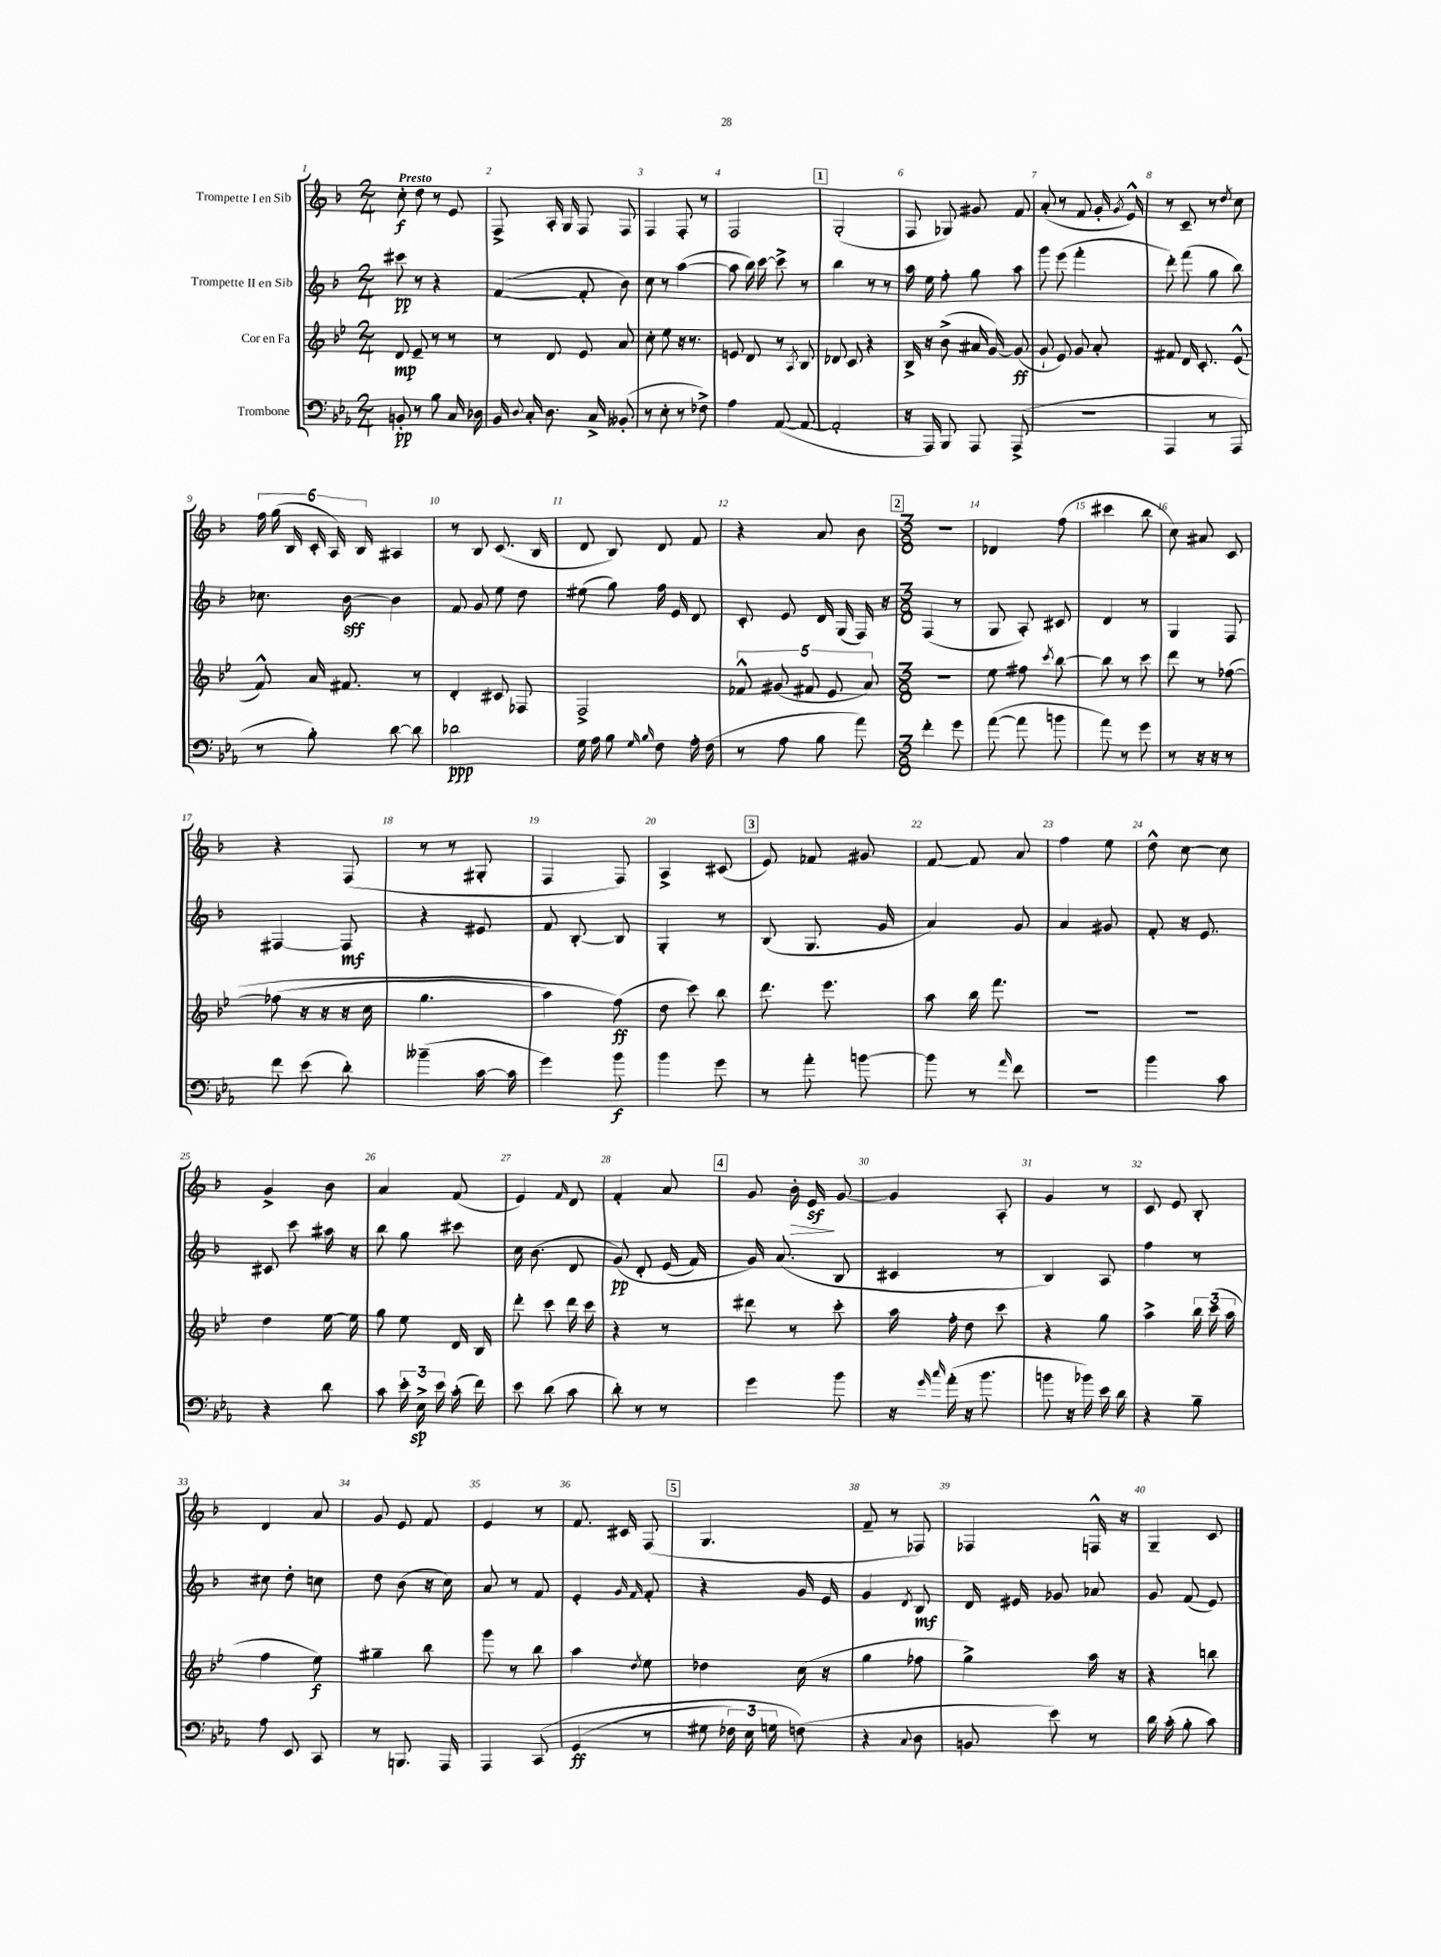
<<
\new StaffGroup <<
\new Staff = "s0" \with { instrumentName = "Trompette I en Sib" } {
    \clef treble \key f \major \numericTimeSignature \time 2/4 \tempo "Presto"
    \autoBeamOff c''8-.\f d''8 r8 e'8 |
    f8-> a16-. g16 f8 f8 |
    f4 f8-. r8 |
    f2 |
    \mark \markup { \box "1" } g2-.( |
    f8 ges8) gis'8 f'8 |
    a'8-.( r8 f'8 g'16-. \acciaccatura { g'8 } e'16-^) |
    r8 c'8-- r8 \acciaccatura { d''8 } c''8 |
    \tuplet 6/4 { f''16 g''16( bes16 c'16-. a16) bes16 } ais4 |
    r8 bes8 c'8.( bes16 |
    d'8 bes8) d'8 f'8 |
    r4 a'8 bes'8 |
    \mark \markup { \box "2" } \numericTimeSignature \time 3/8 R4. |
    des'4 f''8( |
    cis'''4 bes''8 |
    c''8) ais'8 c'8 |
    r4 f8( |
    r8 r8 gis8-. |
    f4 f8) |
    a4-> cis'8( |
    \mark \markup { \box "3" } e'8) fes'8 gis'8 |
    f'8~ f'8 a'8 |
    f''4 e''8 |
    d''8-^ c''8~ c''8 |
    g'4-> bes'8 |
    a'4 f'8( |
    e'4) \grace { f'16 } d'8 |
    f'4-. a'8 |
    \mark \markup { \box "4" } g'8 bes'16-.\> e'16\sf\! g'8~ |
    g'4 a8-. |
    g'4 r8 |
    c'8 e'8 bes8-. |
    d'4 a'8 |
    g'8 e'8 f'8 |
    e'4 r8 |
    f'8. cis'16 f8( |
    \mark \markup { \box "5" } g4. |
    f'8-- r8 fes8) |
    fes4 f16-^ r16 |
    g4-- c'8 \bar "|." |
}
\new Staff = "s1" \with { instrumentName = "Trompette II en Sib" } {
    \clef treble \key f \major \numericTimeSignature \time 2/4
    \autoBeamOff cis'''8\pp r8 r4 |
    f'4~( f'8-. bes'8) |
    c''8 r8 a''4~( |
    a''8 bes''16) c'''16~ c'''8-> r8 |
    \mark \markup { \box "1" } bes''4 r8 r8 |
    a''16 e''16 f''8-. g''8 a''8 |
    g'''8 e'''8( f'''4-. |
    d'''8-.) f'''8( g''8 bes''8) |
    ces''8. bes'16~\sff bes'4 |
    f'8 g'8 e''8 d''8 |
    eis''8( g''8) f''16 e'16 d'8 |
    c'8-. e'8 d'16 g16( f16) r16 |
    \mark \markup { \box "2" } \numericTimeSignature \time 3/8 f4( r8 |
    g8 a8-.) cis'8 |
    d'4 r8 |
    g4 f8 |
    fis4~ fis8\mf |
    r4 eis'8 |
    f'8 bes8~-. bes8 |
    g4-. r8 |
    \mark \markup { \box "3" } bes8( g8. g'16 |
    a'4) g'8 |
    a'4 gis'8 |
    f'8-. r16 e'8. |
    cis'8 c'''8 ais''16 r16 |
    bes''8 g''8 cis'''8 |
    c''16 bes'8.( d'8 |
    g'8\pp)\( d'8-. e'16( f'16) |
    \mark \markup { \box "4" } g'16\) a'8.( bes8 |
    cis'4 r8 |
    bes4) a8 |
    f''4 r8 |
    cis''8 d''8-. c''8 |
    d''8 bes'8( r16 c''16) |
    a'8 r8 f'8 |
    e'4-. \grace { g'16 f'16 } f'8-. |
    \mark \markup { \box "5" } r4 g'16 e'16 |
    g'4 \acciaccatura { d'8 } bes8\mf |
    d'16 eis'16 ges'8 aes'8 |
    g'8 f'8( e'8) \bar "|." |
}
\new Staff = "s2" \with { instrumentName = "Cor en Fa" } {
    \clef treble \key bes \major \numericTimeSignature \time 2/4
    \autoBeamOff d'8\mp ees'8-- r8 r8 |
    r8 d'8 ees'8 a'8 |
    c''8-. ees''8 r16 r8. |
    e'8 d'8 r8 \acciaccatura { a8 } bes8 |
    \mark \markup { \box "1" } des'8 c'8 r4 |
    bes16-> r16 bes'8->( ais'16 g'16~) g'8\ff( |
    g'8-! ees'8) g'8 a'8-. |
    fis'8 d'16 c'8.-. ees'8-^( |
    f'8-^) a'16 fis'8. r8 |
    d'4-. cis'8 fes8 |
    f2-> |
    \tuplet 5/4 { fes'8-^ gis'8( fis'8 ees'8 a'8) } |
    \mark \markup { \box "2" } \numericTimeSignature \time 3/8 R4. |
    ees''8 fis''8 \acciaccatura { c'''8 } bes''8~ |
    bes''8 r8 c'''8 |
    d'''8 r8 fes''8~\( |
    fes''8( r16 r16 r16 c''16 |
    g''4. |
    a''4) f''8\ff(\) |
    d''8 c'''8) bes''8 |
    \mark \markup { \box "3" } d'''8. ees'''8. |
    a''8 bes''16 f'''8. |
    R4. |
    R4. |
    d''4 ees''16~ ees''16 |
    g''8 ees''8 d'16 bes16 |
    d'''8-. c'''8 d'''16 c'''16 |
    r4 r8 |
    \mark \markup { \box "4" } dis'''8 r8 c'''8-. |
    a''16 f''16-. d''8 c'''8 |
    r4 g''8 |
    a''4-> \tuplet 3/2 { bes''16 c'''16( a''16 } |
    f''4 ees''8\f) |
    gis''4-- bes''8 |
    g'''8 r8 bes''8 |
    a''4 \acciaccatura { d''8 } ees''8 |
    \mark \markup { \box "5" } des''4 c''16( r16 |
    g''4 fes''8 |
    g''4->) a''16 r16 |
    r4 b''8 \bar "|." |
}
\new Staff = "s3" \with { instrumentName = "Trombone" } {
    \clef bass \key ees \major \numericTimeSignature \time 2/4
    \autoBeamOff b,8-.\pp r8 bes8 c16 des16 |
    bes,16 \appoggiatura { d8 } c16-. d8. c16-> beses,8-.( |
    r8 ees8-. r8 fes8->) |
    aes4 aes,8~( aes,8~ |
    \mark \markup { \box "1" } aes,2-. |
    r16 aes,,16) bes,,8 aes,,8 aes,,8->( |
    R2 |
    aes,,4 r8 aes,,8 |
    r8 bes8-.) d'8~ d'8 |
    des'2\ppp |
    g16 aes16 bes8 \grace { g16 bes16 } f8 aes16-. f16( |
    r8 aes8 bes8 aes'8) |
    \mark \markup { \box "2" } \numericTimeSignature \time 3/8 f'4-. g'8 |
    aes'8~( aes'8 b'8 |
    aes'8) r8 g'8 |
    r8 r16 r16 r8 |
    f'8 ees'8( d'8-.) |
    beses'4--( c'16~ c'16 |
    g'4) bes'8\f |
    bes'4 g'8 |
    \mark \markup { \box "3" } r8 aes'8-. b'8~ |
    b'8 r8 \grace { aes'16 } f'8 |
    R4. |
    bes'4 c'8 |
    r4 d'8 |
    c'8 \tuplet 3/2 { ees'16-. ees16->\sp ees'16 } c'16-.( f'16) |
    ees'8 d'8( c'8 |
    d'8-.) r8 r8 |
    \mark \markup { \box "4" } g'4 bes'8 |
    r16 \grace { g'16 c''16 } aes'16-.( r16 bes'8. |
    b'8 r16 bes'16) ees'16 d'16 |
    r4 bes8-- |
    aes8 ees,8 c,8 |
    r8 b,,8. aes,,16 |
    aes,,4 c,8\( |
    g,4\ff( r8 |
    \mark \markup { \box "5" } gis8 \tuplet 3/2 { fes16) ees16 g16 } f8(\) |
    r4 \appoggiatura { c8 } d8 |
    b,8 ees'8) r8 |
    d'16 c'16-.( bes8-. c'8) \bar "|." |
}
>>
>>
\layout { \context { \Score \override BarNumber.break-visibility = ##(#f #t #t) barNumberVisibility = #all-bar-numbers-visible } }
